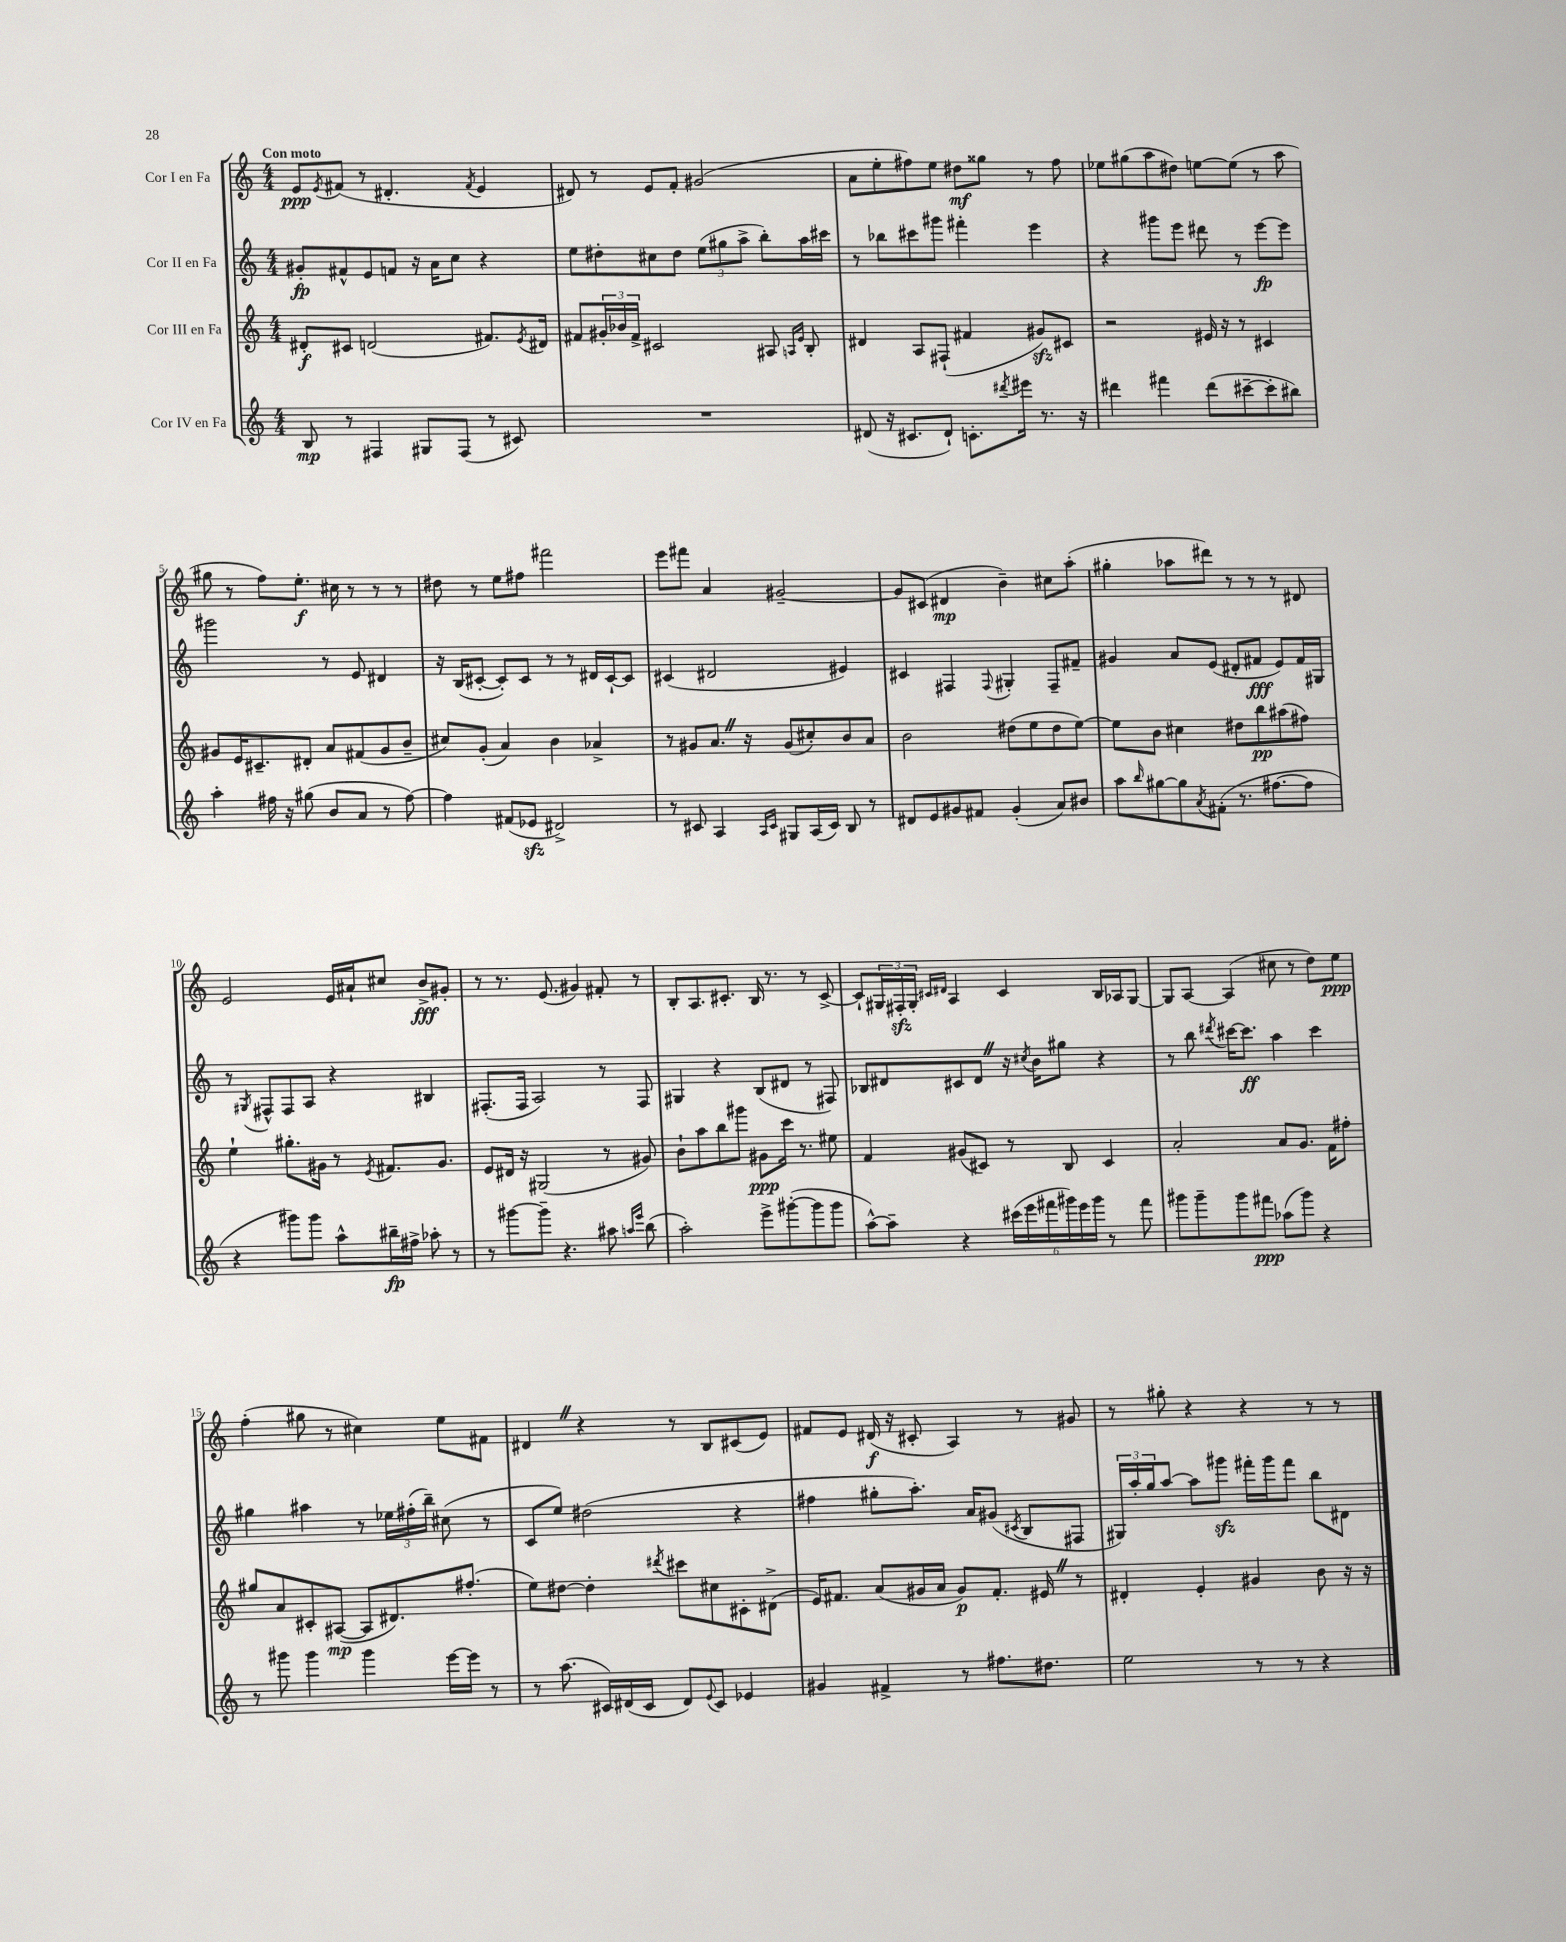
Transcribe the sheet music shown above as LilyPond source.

<<
\new StaffGroup <<
\new Staff = "s0" \with { instrumentName = "Cor I en Fa" } {
    \clef treble \key c \major \numericTimeSignature \time 4/4 \tempo "Con moto"
    e'8\ppp \acciaccatura { e'8 } fis'8( r8 dis'4.-. \acciaccatura { fis'8 } e'4 |
    dis'8) r8 e'8 f'8-. gis'2( |
    a'8 e''8-. fis''8) e''8 dis''8\mf gisis''8 r8 fis''8 |
    ees''8 gis''8( a''8 dis''8) e''8~ e''8( r8 a''8 |
    gis''8 r8 f''8) e''8.-.\f cis''16 r8 r8 r8 |
    dis''8 r8 e''8 fis''8 fis'''2 |
    e'''8 fis'''8 a'4 gis'2~-- |
    gis'8 cis'8( dis'4\mp b'4--) cis''8 a''8-.( |
    gis''4-. aes''8 dis'''8) r8 r8 r8 dis'8 |
    e'2 e'16 ais'16-! cis''8 b'8->\fff gis'8-. |
    r8 r8. e'8.( gis'4) fis'8-. r8 |
    b8-. a8. cis'8.-. b16 r8. r8 cis'8~-> |
    cis'8-! \tuplet 3/2 { gis16 fis16-.\sfz gis16-. } \grace { cis'16 dis'16 } a4 cis'4 b16 aes16 gis8~ |
    gis8 a8~ a4( cis''8 r8 d''8) e''8\ppp |
    f''4-.( gis''8 r8 cis''4) e''8 fis'8 |
    dis'4 \once \override BreathingSign.text = \markup { \musicglyph "scripts.caesura.straight" } \breathe r4 r8 b8 cis'8( e'8) |
    fis'8 e'8 dis'16\f( r16 cis'8-. a4) r8 gis'8 |
    r8 gis''8-. r4 r4 r8 r8 \bar "|." |
}
\new Staff = "s1" \with { instrumentName = "Cor II en Fa" } {
    \clef treble \key c \major \numericTimeSignature \time 4/4
    gis'8-.\fp fis'8-^ e'8 f'8 r16 a'16 c''8 r4 |
    e''8 dis''8-. cis''8 dis''8 \tuplet 3/2 { e''8( gis''8 a''8-> } b''8-.) a''16 cis'''16 |
    r8 bes''8 cis'''8 gis'''8 fis'''4-. e'''4 |
    r4 gis'''8 e'''8 dis'''8 r8 e'''8~\fp e'''8 |
    gis'''2 r8 e'8 dis'4 |
    r16 b16( cis'8~-. cis'8-.) cis'8 r8 r8 dis'16 cis'16~-! cis'8 |
    cis'4( dis'2 eis'4) |
    cis'4 fis4 \appoggiatura { fis8 } gis4-. fis8-- fis'8-- |
    gis'4 a'8 e'8( dis'8-. fis'8\fff e'8) fis'16 gis16 |
    r8 \acciaccatura { gis8 } fis8-^ fis8 a8 r4 bis4 |
    fis8.-.( fis16 a2) r8 fis8 |
    gis4 r4 b8( dis'8 r8 fis8) |
    bes8 dis'8 cis'8 dis'8 \once \override BreathingSign.text = \markup { \musicglyph "scripts.caesura.straight" } \breathe r16 \acciaccatura { cis''8 } b'16 gis''8 r4 |
    r8 b''8 \acciaccatura { dis'''8 } cis'''16~ cis'''8.\ff a''4 cis'''4 |
    gis''4 ais''4 r8 \tuplet 3/2 { ees''16 fis''16-.( b''16--) } cis''8( r8 |
    c'8 e''8) dis''2( r4 |
    fis''4 gis''8-. a''8.-.) a'16 gis'8( \acciaccatura { cis'8 } b8 fis8 |
    \tuplet 3/2 { gis16) a''16-. g''16 } a''8~ a''8 gis'''8\sfz fis'''16-. gis'''16 fis'''8 b''8 dis'8 \bar "|." |
}
\new Staff = "s2" \with { instrumentName = "Cor III en Fa" } {
    \clef treble \key c \major \numericTimeSignature \time 4/4
    dis'8-.\f cis'8 d'2( fis'8.) \acciaccatura { e'8 } dis'16 |
    fis'8 \tuplet 3/2 { gis'16-. bes'16 fis'16-> } cis'2 ais8 \grace { a16 e'16 } b8-. |
    dis'4 a8 fis8-!( fis'4 gis'8\sfz) cis'8 |
    r2 eis'16 r16 r8 cis'4 |
    gis'8 e'16 cis'8.-- dis'8-. a'8 fis'8( gis'8 b'8-- |
    cis''8) g'8-.( a'4) b'4 aes'4-> |
    r8 gis'8 a'8. \once \override BreathingSign.text = \markup { \musicglyph "scripts.caesura.straight" } \breathe r16 gis'8( cis''8-.) b'8 a'8 |
    b'2 dis''8( e''8 dis''8 e''8~) |
    e''8 b'8 cis''4 dis''8 b''8\pp ais''8( fis''8) |
    e''4-! gis''8.-. gis'16 r8 \acciaccatura { e'8 } fis'8. gis'8. |
    e'8 dis'16 r16 gis2( r8 gis'8) |
    b'8-! a''8 b''8 gis'''8 gis'8\ppp c'''16 r8. eis''8 |
    f'4 gis'8( cis'8) r8 b8 cis'4 |
    a'2-. a'8 g'8. f'16 fis''8-. |
    gis''8 a'8 cis'8-. ais8~\mp( ais8 dis'8.) fis''8.-.( |
    e''8) dis''8~ dis''4-. \acciaccatura { dis'''8 } cis'''8 cis''8 cis'8-. dis'8->( |
    e'16) fis'8. a'8( gis'16 a'16 gis'8\p) fis'8.-. eis'16 \once \override BreathingSign.text = \markup { \musicglyph "scripts.caesura.straight" } \breathe r8 |
    dis'4-. e'4-. gis'4 b'8 r16 r16 \bar "|." |
}
\new Staff = "s3" \with { instrumentName = "Cor IV en Fa" } {
    \clef treble \key c \major \numericTimeSignature \time 4/4
    b8\mp r8 fis4 gis8 fis8( r8 cis'8) |
    R1 |
    dis'8( r16 cis'8. dis'8-!) c'8.-. \acciaccatura { dis'''8 } eis'''16 r8. r16 |
    dis'''4 fis'''4 dis'''8( cis'''8~-- cis'''8-. bis''8) |
    a''4-. fis''16 r16 gis''8( b'8 a'8 r8 fis''8~) |
    fis''4 fis'8( ees'8\sfz dis'2->) |
    r8 cis'8 a4 \grace { a16 cis'16 } gis8 a16( cis'16) b8 r8 |
    dis'8 e'8 gis'8 fis'8 gis'4-.( a'8) bis'8 |
    a''8 \grace { b''16 } gis''8~ gis''8 \acciaccatura { a'8 } fis'8-.( r8. fis''8.~ fis''8 |
    r4 gis'''8) gis'''8 a''8-^ bis''16--\fp fis''16-> aes''8-. r8 |
    r8 gis'''8~ gis'''8-- r4. ais''8 \grace { a''16 e'''16 } b''8( |
    a''2-.) e'''8-> gis'''8~-.( gis'''8 gis'''8 |
    a''8~-^) a''8-- r4 \tuplet 6/4 { cis'''16( e'''16 fis'''16 gis'''16) e'''16 gis'''16 } r8 fis'''8 |
    gis'''8 gis'''8-- gis'''8 fis'''8\ppp aes''8( gis'''8) r4 |
    r8 gis'''8 gis'''4 gis'''4 e'''16~ e'''16 r8 |
    r8 a''8.( cis'16) dis'16( cis'16 dis'8) \appoggiatura { e'8 } cis'8 ees'4 |
    gis'4 fis'4-> r8 fis''8. dis''8. |
    e''2 r8 r8 r4 \bar "|." |
}
>>
>>
